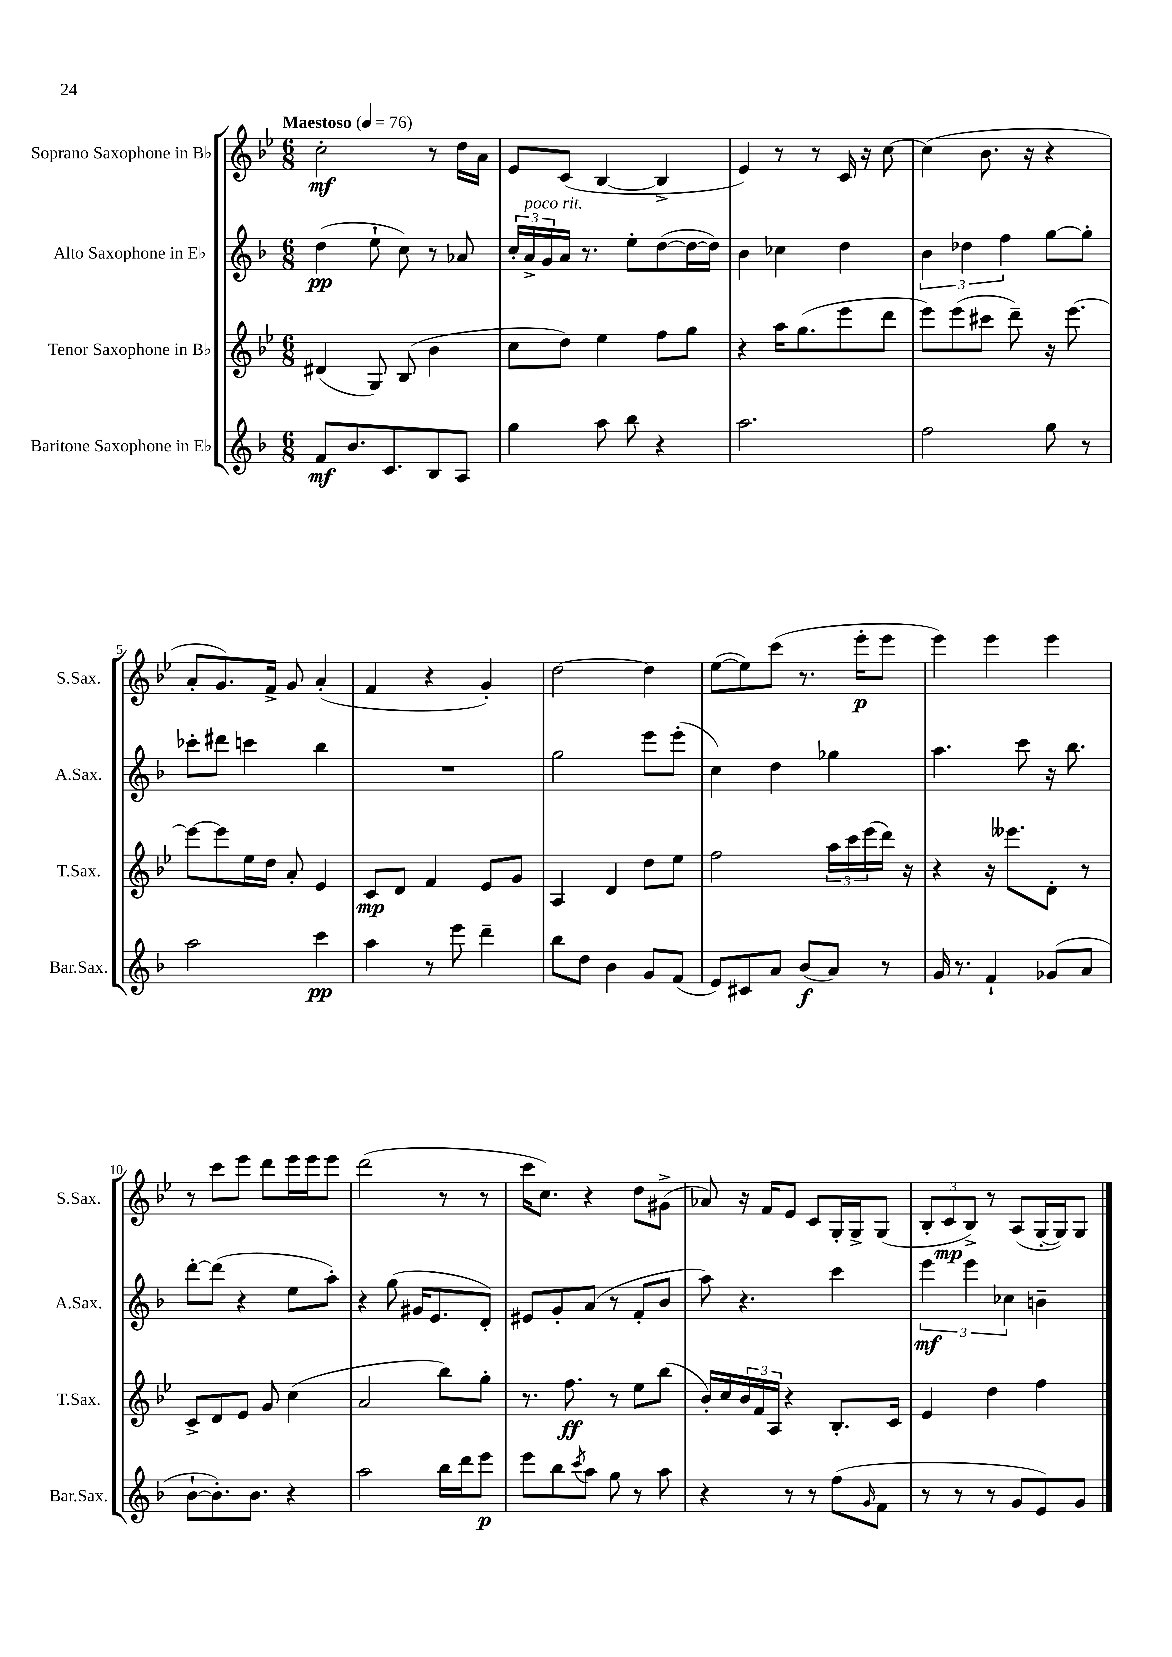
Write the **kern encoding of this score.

**kern	**dynam	**kern	**dynam	**kern	**dynam	**kern	**dynam
*part4	*part4	*part3	*part3	*part2	*part2	*part1	*part1
*staff4	*staff4	*staff3	*staff3	*staff2	*staff2	*staff1	*staff1
*I"Baritone Saxophone in E♭	*	*I"Tenor Saxophone in B♭	*	*I"Alto Saxophone in E♭	*	*I"Soprano Saxophone in B♭	*
*I'Bar.Sax.	*	*I'T.Sax.	*	*I'A.Sax.	*	*I'S.Sax.	*
*clefG2	*	*clefG2	*	*clefG2	*	*clefG2	*
*k[b-]	*	*k[b-e-]	*	*k[b-]	*	*k[b-e-]	*
*M6/8	*	*M6/8	*	*M6/8	*	*M6/8	*
*MM76	*	*MM76	*	*MM76	*	*MM76	*
=1	=1	=1	=1	=1	=1	=1	=1
!	!	!	!	!	!	!LO:TX:a:B:t=Maestoso	!
8f/L	mf	(4d#X/	.	(4dd\	pp	2cc'\	mf
8.b-/	.	.	.	.	.	.	.
.	.	8G/)	.	8ee`\	.	.	.
8.c/	.	.	.	.	.	.	.
.	.	(8B-/	.	8cc\)	.	.	.
8B-/	.	4b-\	.	8r	.	8r	.
8A/J	.	.	.	8a-X/	.	16dd\LL	.
.	.	.	.	.	.	16a\JJ	.
=2	=2	=2	=2	=2	=2	=2	=2
4gg\	.	8cc\L	.	24cc'/LL	.	8e-/L	.
!	!	!	!	!LO:TX:a:i:t=poco rit.	!	!	!
.	.	.	.	24a^/	.	.	.
.	.	.	.	24g/	.	.	.
.	.	8dd\J)	.	16a/JJ	.	(8c/J	.
.	.	.	.	8.r	.	.	.
8aa\	.	4ee-\	.	.	.	[4B-/	.
8bb-\	.	.	.	8ee'\L	.	.	.
4r	.	8ff\L	.	([8dd\	.	4B-^/]	.
.	.	8gg\J	.	16dd\L_	.	.	.
.	.	.	.	16dd\JJ])	.	.	.
=3	=3	=3	=3	=3	=3	=3	=3
2.aa\	.	4r	.	4b-\	.	4e-/)	.
.	.	16aa\KL	.	4cc-X\	.	8r	.
.	.	(8.gg\	.	.	.	.	.
.	.	.	.	.	.	8r	.
.	.	8eee-\	.	4dd\	.	16c/	.
.	.	.	.	.	.	16r	.
.	.	8ddd\J	.	.	.	[8cc\	.
=4	=4	=4	=4	=4	=4	=4	=4
2ff\	.	8eee-\L)	.	6b-\	.	(4cc\]	.
.	.	(8eee-\	.	.	.	.	.
.	.	.	.	6dd-X\	.	.	.
.	.	8ccc#X\J	.	.	.	8.b-\	.
.	.	.	.	6ff\	.	.	.
.	.	8ddd~\)	.	.	.	.	.
.	.	.	.	.	.	16r	.
8gg\	.	16r	.	[8gg\L	.	4r	.
.	.	[8.eee-\	.	.	.	.	.
8r	.	.	.	8gg'\J]	.	.	.
!!LO:LB:g=z
=5	=5	=5	=5	=5	=5	=5	=5
2aa\	.	8eee-\L_	.	8ccc-X'\L	.	8a'/L	.
.	.	8eee-\]	.	8ddd#X\J	.	8.g/)	.
.	.	16ee-\L	.	4cccn\	.	.	.
.	.	16dd\JJ	.	.	.	16f^/Jk	.
.	.	8a'/	.	.	.	8g/	.
4ccc\	pp	4e-/	.	4bb-\	.	(4a'/	.
=6	=6	=6	=6	=6	=6	=6	=6
4aa\	.	8c/L	mp	2.r	.	4f/	.
.	.	8d/J	.	.	.	.	.
8r	.	4f/	.	.	.	4r	.
8eee\	.	.	.	.	.	.	.
4ddd~\	.	8e-/L	.	.	.	4g'/)	.
.	.	8g/J	.	.	.	.	.
=7	=7	=7	=7	=7	=7	=7	=7
8bb-\L	.	4A/	.	2gg\	.	[2dd\	.
8dd\J	.	.	.	.	.	.	.
4b-\	.	4d/	.	.	.	.	.
8g/L	.	8dd\L	.	8eee\L	.	4dd\]	.
(8f/J	.	8ee-\J	.	(8eee'\J	.	.	.
=8	=8	=8	=8	=8	=8	=8	=8
8e/L)	.	2ff\	.	4cc\)	.	([8ee-\L	.
8c#X/	.	.	.	.	.	8ee-\])	.
8a/J	.	.	.	4dd\	.	(8ccc\J	.
(8b-/L	f	.	.	.	.	8.r	.
8a/J)	.	24aa\LL	.	4gg-X\	.	.	.
.	.	24ccc\	.	.	.	.	.
.	.	.	.	.	.	16eee-'\KL	p
.	.	(24eee-\	.	.	.	.	.
8r	.	16ddd\JJ)	.	.	.	8eee-\J	.
.	.	16r	.	.	.	.	.
=9	=9	=9	=9	=9	=9	=9	=9
16g/	.	4r	.	4.aa\	.	4eee-\)	.
8.r	.	.	.	.	.	.	.
4f`/	.	16r	.	.	.	4eee-\	.
.	.	8.eee--X\L	.	.	.	.	.
.	.	.	.	8ccc\	.	.	.
(8g-X/L	.	8d'\J	.	16r	.	4eee-\	.
.	.	.	.	8.bb-\	.	.	.
8a/J	.	8r	.	.	.	.	.
!!LO:LB:g=z
=10	=10	=10	=10	=10	=10	=10	=10
[8b-`\L	.	8c^/L	.	[8ddd'\L	.	8r	.
8.b-'\])	.	8d/	.	(8ddd\J]	.	8ccc\L	.
.	.	8e-/J	.	4r	.	8eee-\J	.
8.b-\J	.	.	.	.	.	.	.
.	.	8g/	.	.	.	8ddd\L	.
4r	.	(4cc\	.	8ee\L	.	16eee-\L	.
.	.	.	.	.	.	16eee-\J	.
.	.	.	.	8aa'\J)	.	8eee-\J	.
=11	=11	=11	=11	=11	=11	=11	=11
2aa\	.	2a/	.	4r	.	(2ddd\	.
.	.	.	.	(8gg\	.	.	.
.	.	.	.	16g#X/KL	.	.	.
.	.	.	.	8.e/	.	.	.
16bb-\LL	.	8bb-\L)	.	.	.	8r	.
16ddd\J	.	.	.	.	.	.	.
8eee\J	p	8gg'\J	.	8d'/J)	.	8r	.
=12	=12	=12	=12	=12	=12	=12	=12
8eee\L	.	8.r	.	8e#X/L	.	16ccc\KL	.
.	.	.	.	.	.	8.cc\J)	.
8bb-\	.	.	.	8g'/	.	.	.
.	.	8.ff\	ff	.	.	.	.
8qccc/	.	.	.	.	.	.	.
8aa\J	.	.	.	(8a/J	.	4r	.
8gg\	.	8r	.	8r	.	.	.
8r	.	8ee-\L	.	8f'/L	.	8dd\L	.
8aa\	.	(8bb-\J	.	8b-/J	.	(8g#X^\J	.
=13	=13	=13	=13	=13	=13	=13	=13
4r	.	16b-'/LL)	.	8aa\)	.	8a-X/)	.
.	.	16cc/	.	.	.	.	.
.	.	24b-/	.	4.r	.	16r	.
.	.	24f/	.	.	.	.	.
.	.	.	.	.	.	16f/KL	.
.	.	24A/JJ	.	.	.	.	.
8r	.	4r	.	.	.	8e-/J	.
8r	.	.	.	.	.	8c/L	.
(8ff\L	.	8.B-'/L	.	4ccc\	.	16G'/L	.
.	.	.	.	.	.	16G^/J	.
16qqg/	.	.	.	.	.	.	.
8f\J	.	.	.	.	.	(8G/J	.
.	.	16c/Jk	.	.	.	.	.
=14	=14	=14	=14	=14	=14	=14	=14
8r	.	4e-/	.	6eee\	mf	12B-'/L	.
.	.	.	.	.	.	12c/	mp
8r	.	.	.	.	.	.	.
.	.	.	.	6eee\	.	12B-^/J)	.
8r	.	4dd\	.	.	.	8r	.
.	.	.	.	6cc-X\	.	.	.
8g/L	.	.	.	.	.	(8A/L	.
8e/)	.	4ff\	.	4bn~\	.	[16G'/L	.
.	.	.	.	.	.	16G/J])	.
8g/J	.	.	.	.	.	8G/J	.
==	==	==	==	==	==	==	==
*-	*-	*-	*-	*-	*-	*-	*-
